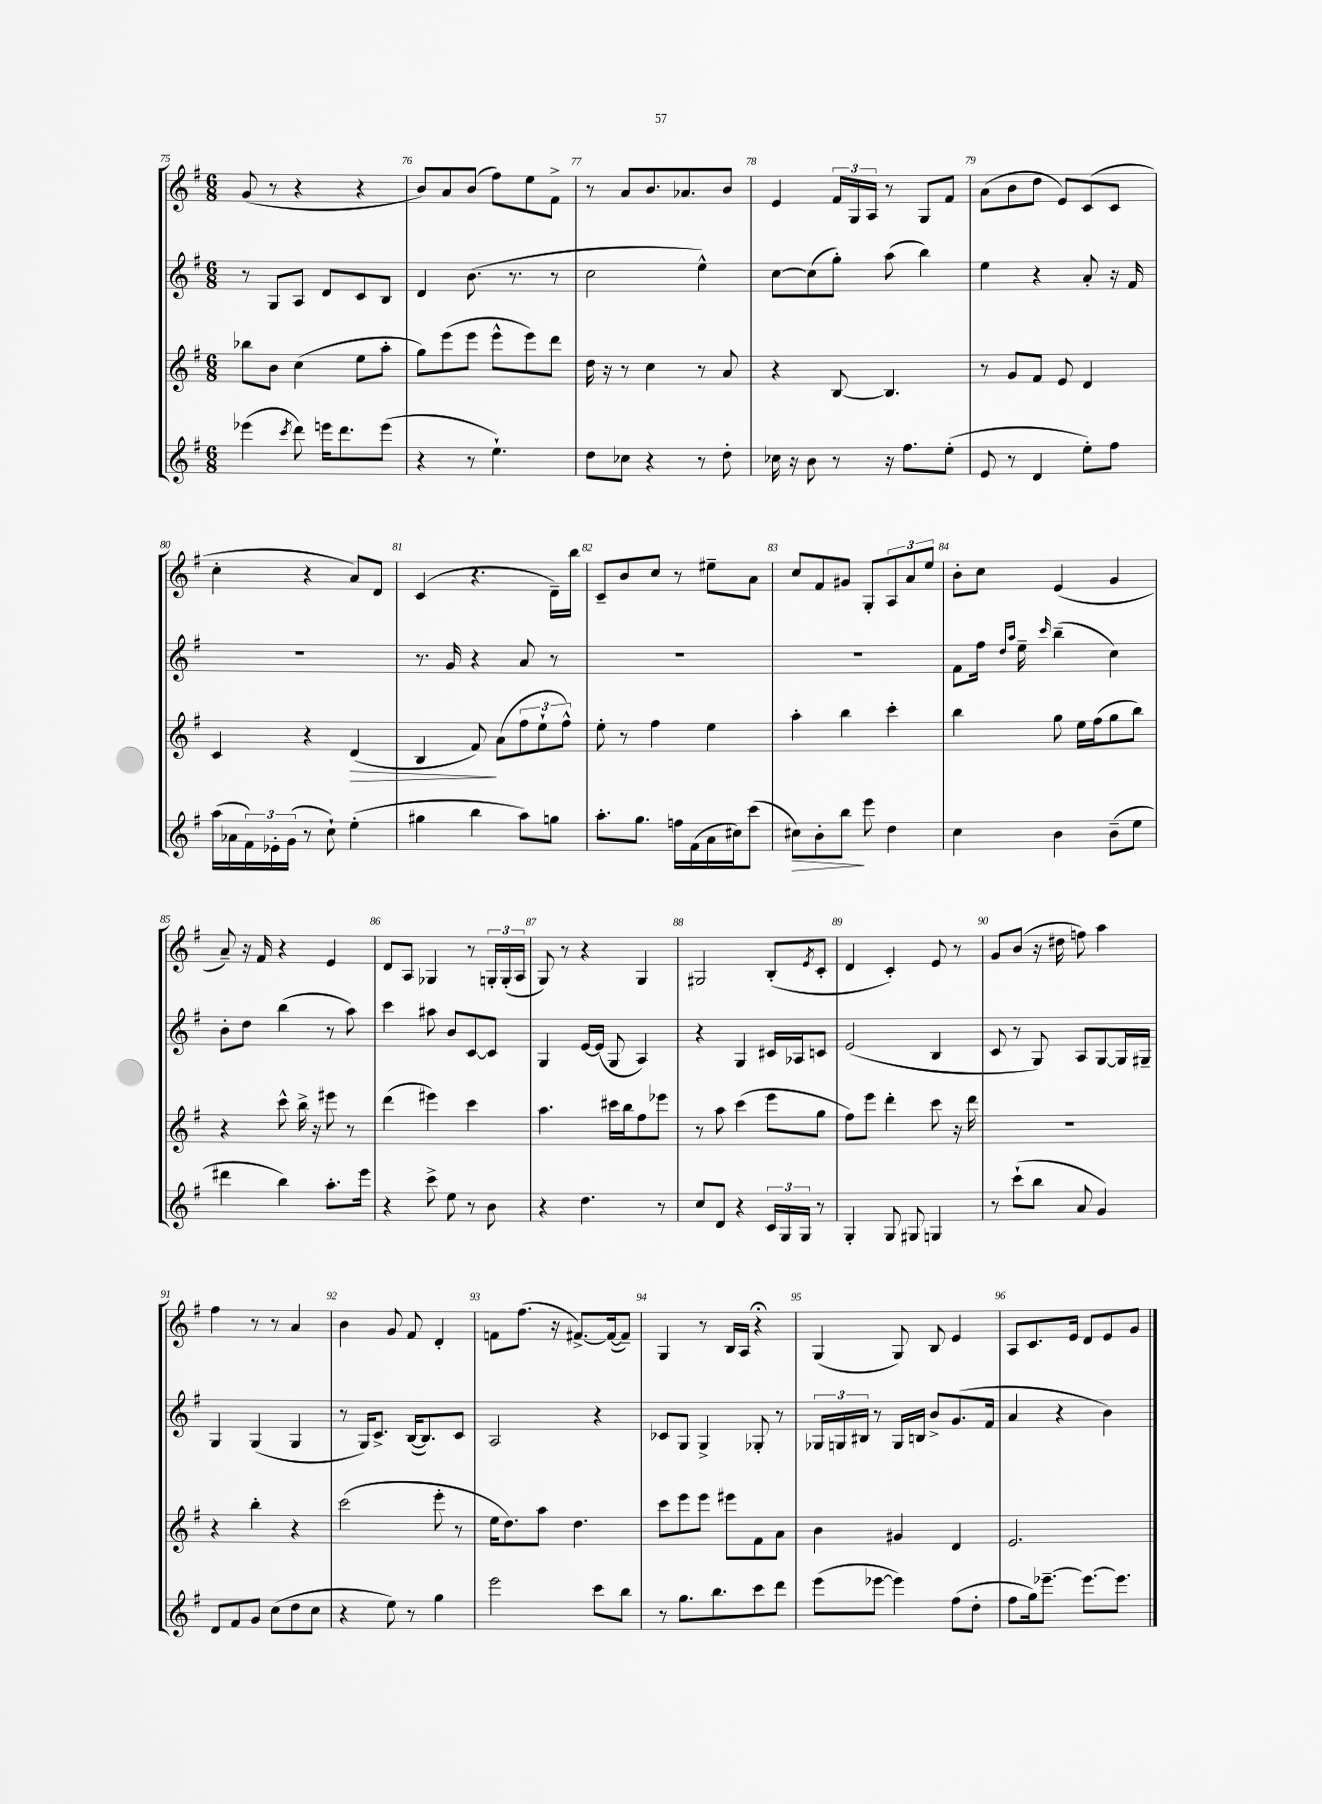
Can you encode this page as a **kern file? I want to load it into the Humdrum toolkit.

**kern	**kern	**kern	**kern
*staff4	*staff3	*staff2	*staff1
*clefG2	*clefG2	*clefG2	*clefG2
*k[f#]	*k[f#]	*k[f#]	*k[f#]
*M6/8	*M6/8	*M6/8	*M6/8
(4eee-\	8bb-\L	8r	(8g/
.	8b\J	8G/L	8r
8qccc/	.	.	.
8ddd\)	(4cc\	8A/J	4r
16eee\LK	.	8d/L	.
8.ddd\	.	.	.
.	8ee\L	8c/	4r
(8eee\J	8aa'\J	8B/J	.
=	=	=	=
4r	8gg\L)	4d/	8b/L)
.	(8eee\	.	8a/
8r	8eee\J	(8.b\	(8b/J
4.ee`\)	8eee^^\L	.	8ff#\L)
.	.	8.r	.
.	8eee\)	.	8ee\
.	8ddd\J	8r	8f#^\J
=	=	=	=
8dd\L	16dd\	2cc\	8r
.	16r	.	.
8cc-\J	8r	.	8a/L
4r	4cc\	.	8.b/
.	.	.	8.a-/
8r	8r	4ee^^\)	.
8dd'\	8a/	.	8b/J
=	=	=	=
16cc-\	4r	[8cc\L	4e/
16r	.	.	.
8b\	.	(8cc\]	.
8r	[8B/	8gg'\J)	24f#/LL
.	.	.	24G/
.	.	.	24A/JJ
16r	4.B/]	(8aa\	8r
8.ff#\L	.	.	.
.	.	4bb\)	8G/L
(8ee'\J	.	.	8f#/J
=	=	=	=
8e/	8r	4ee\	(8a\L
8r	8g/L	.	8b\
4d/	8f#/J	4r	8dd\J
.	8e/	.	8e/L)
8ee'\L)	4d/	8a'/	(8c/
8ff#\J	.	16r	8c/J
.	.	16f#/	.
=	=	=	=
(16aa\LL	4c/	2.r	4cc'\
16a-\	.	.	.
24f#\)	.	.	.
24e-'\	.	.	.
(24g\JJ	.	.	.
8r	4r	.	4r
8cc`\)	.	.	.
(4ee'\	(4d/	.	8a/L)
.	.	.	8d/J
=	=	=	=
4gg#\	4B/	8.r	(4c/
.	.	16g/	.
4bb\	8f#/)	4r	4.r
.	(8a\L	.	.
8aa\L)	12ff#\	8a/	.
.	12ee`\	.	.
8gg\J	.	8r	16d~\LL)
.	12ff#^^\J)	.	.
.	.	.	16bb\JJ
=	=	=	=
8.aa'\L	8ee'\	2.r	8c~/L
.	8r	.	8b/
8.gg\J	.	.	.
.	4ff#\	.	8cc/J
16ff\LL	.	.	8r
(16f#\	.	.	.
16a\	4ee\	.	8ee#~\L
16cc#\J)	.	.	.
(8ccc\J	.	.	8a\J
=	=	=	=
8cc#\L)	4aa'\	2.r	8cc/L
8b'\	.	.	8f#/
8bb\J	4bb\	.	8g#/J
8eee\	.	.	8G'/L
4dd\	4ccc'\	.	12A/
.	.	.	12a/
.	.	.	12ee/J
=	=	=	=
4cc\	4bb\	8f#\L	8b'\L
.	.	16ff#\Jk	8cc\J
.	.	16qqdd/LL	.
.	.	16qqaa/JJ	.
.	.	16ee~\	.
.	.	16qqccc/	.
4b\	8gg\	(4bb~\	(4e/
.	16ee\LL	.	.
.	(16ff#\J	.	.
(8b~\L	8gg\	4cc\)	4g/
8ee\J	8bb\J)	.	.
=	=	=	=
4ddd#\	4r	8b'\L	8a~/)
.	.	8dd\J	16r
.	.	.	16f#/
4bb\)	8ccc^^\	(4bb\	4r
.	16bb^\	.	.
.	16r	.	.
8.aa'\L	8eee#\	8r	4e/
.	8r	8aa\)	.
16eee\Jk	.	.	.
=	=	=	=
4r	(4ddd\	4ccc\	8d/L
.	.	.	8A/J
8ccc^\	4eee#\)	8aa#\	4G-/
8ee\	.	8b/L	.
8r	4ccc\	[8c/	8r
8b\	.	8c/]J	24G'/LL
.	.	.	(24G'/
.	.	.	24A/JJ
=	=	=	=
4r	4.aa\	4G/	8G/)
.	.	.	8r
4.dd\	.	[16e/LL	4r
.	.	(16e/]JJ	.
.	16ccc#\LL	8G/	.
.	16bb\J	.	.
.	8ff#\	4A/)	4G/
8r	8eee-\J	.	.
=	=	=	=
8cc/L	8r	4r	2G#/
8d/J	8aa\	.	.
4r	(4ccc\	4G/	.
24c/LL	8eee\L	16c#/LL	(8B'/L
24G/	.	.	.
.	.	16A-/J	.
24G/JJ	.	.	.
.	.	.	8qe/
8r	8gg\J	8c/J	8c'/J
=	=	=	=
4G'/	8ff#\L)	(2e/	4d/
.	8eee\J	.	.
8G/	4ddd'\	.	4c'/)
8G#/	.	.	.
4G/	8ccc\	4B/	8e/
.	16r	.	8r
.	16ddd\	.	.
=	=	=	=
8r	2.r	8c/	8g/L
(8ccc`\L	.	8r	(8b/J
8bb\J	.	8G/)	16r
.	.	.	16dd#\
8a/	.	8A/L	8ff\)
4g/)	.	[8G/	4aa\
.	.	16G/]L	.
.	.	16G#~/JJ	.
=	=	=	=
8d/L	4r	4G/	4ff#\
8f#/	.	.	.
8g/J	4bb'\	(4G/	8r
(8cc\L	.	.	8r
8dd\	4r	4G/	4a/
8cc\J	.	.	.
=	=	=	=
4r	(2ccc\	8r	4b\
.	.	16G/LK)	.
.	.	8.c^/J	.
8ee\)	.	.	8g/
8r	.	([16B/LK	8f#/
.	.	8.B/])	.
4gg\	8eee'\	.	4d'/
.	8r	8c/J	.
=	=	=	=
2eee\	16ee\LK	2A/	8f\L
.	8.dd\)	.	.
.	.	.	(8.ff#\J
.	8aa\J	.	.
.	.	.	16r
.	4.dd\	.	[8.f#^/L)
8ccc\L	.	4r	.
.	.	.	(16f#/_k
8bb\J	.	.	8f#~/]J)
=	=	=	=
8r	8ccc\L	8c-/L	4G/
8.gg\L	8eee\	8G/J	.
.	8eee\J	4G^/	8r
8.bb\	.	.	.
.	8eee#\L	.	16B/LL
.	.	.	16A/JJ
8ccc\	8f#\	8G-'/	4r;
8ddd\J	8a\J	8r	.
=	=	=	=
(8eee\L	4b\	24G-/LL	(4G/
.	.	24G/	.
.	.	24B#/JJ	.
[8eee-\J	.	8r	.
4eee-\])	4g#/	16G/LL	8G/)
.	.	16B/JJ	.
.	.	8b^/L	8B/
(8ff#\L	4d/	(8.g/	4e/
8dd'\J	.	.	.
.	.	16f#/Jk	.
=	=	=	=
8ff#\L	2.e/	4a/	8A/L
16gg\k)	.	.	8.c/
[8.eee-~\J	.	.	.
.	.	4r	.
.	.	.	16e/Jk
8.eee-\_L	.	.	8d/L
.	.	4b\)	8e/
8.eee-\]J	.	.	.
.	.	.	8g/J
==	==	==	==
*-	*-	*-	*-
